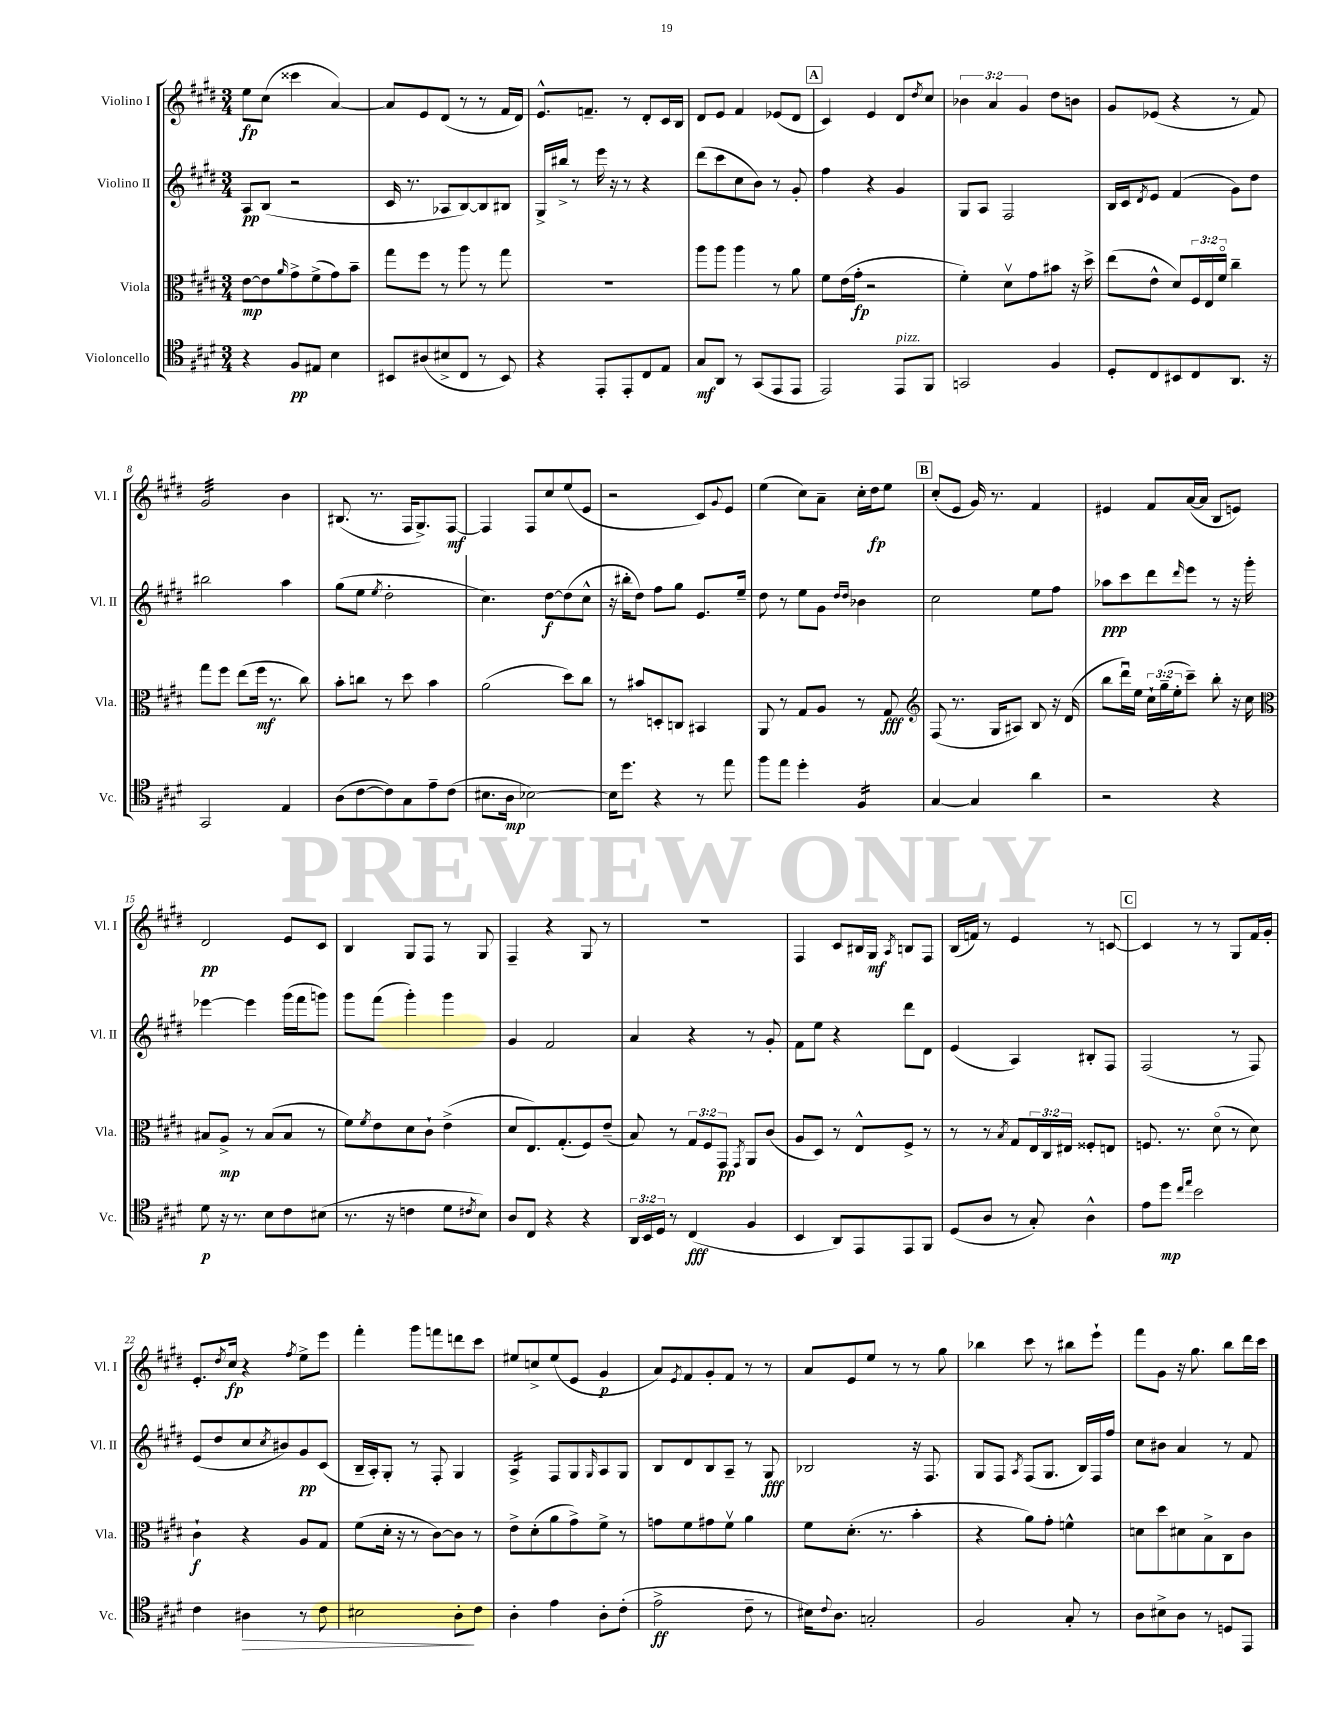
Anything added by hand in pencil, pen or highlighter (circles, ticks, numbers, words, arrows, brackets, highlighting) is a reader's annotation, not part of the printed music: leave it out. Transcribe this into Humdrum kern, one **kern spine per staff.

**kern	**kern	**kern	**kern
*staff4	*staff3	*staff2	*staff1
*clefC4	*clefC3	*clefG2	*clefG2
*k[f#c#g#d#]	*k[f#c#g#d#]	*k[f#c#g#d#]	*k[f#c#g#d#]
*M3/4	*M3/4	*M3/4	*M3/4
4r	[8e	8A	8ee
.	8e]	(8B	(8cc#
.	16qqa	.	.
8F#	8g#^	2r	4ccc##
8E#	(8f#^	.	.
4B	8g#)	.	[4a)
.	8b~	.	.
=	=	=	=
8BB#	8gg#	16c#	8a]
.	.	8.r	.
(8A#	8ff#	.	8e
8B#^	8r	8A-	(8d#
8C#	8aa	[8B)	8r
8r	8r	8B]	8r
8BB#)	8gg#	8B#	16f#
.	.	.	16d#)
=	=	=	=
4r	2.r	16G#^	8.e^^
.	.	16bb#^	.
.	.	8r	.
.	.	.	8.f~
8EE'	.	16eee	.
.	.	16r	.
8EE'	.	8r	8r
8C#	.	4r	8d#'
8E	.	.	16c#
.	.	.	16B
=	=	=	=
8G#	8aa	(8ddd#	8d#
8AA	8aa	8ccc#	8e
8r	4aa	8cc#	4f#
(8GG#	.	8b)	.
8EE	8r	8r	(8e-
8EE	8a	8g#'	8d#
=	=	=	=
2EE)	8f#	4ff#	4c#)
.	(16e	.	.
.	16g#'	.	.
.	2r	4r	4e
8EE	.	4g#	8d#
.	.	.	8qdd#
8FF#	.	.	8cc#
=	=	=	=
2GG	4f#')	8G#	6b-
.	.	8A	.
.	.	.	6a
.	8d#v	2F#	.
.	.	.	6g#
.	8g#	.	.
4F#	8b#	.	8dd#
.	16r	.	8b
.	16dd#^	.	.
=	=	=	=
8D#'	(8ee	16B	8g#
.	.	16c#	.
.	.	8qd#	.
8C#	8e^^	8e	(8e-
8BB#	8d#)	(4f#	4r
8C#	24F#	.	.
.	24E	.	.
.	24f#o	.	.
8.AA	4cc#~	8g#)	8r
.	.	8dd#	8f#)
16r	.	.	.
=	=	=	=
2GG#	8gg#	2bb#	2g#
.	8ff#	.	.
.	(8ee	.	.
.	16ff#	.	.
.	8.r	.	.
4E	.	4aa	4b
.	8cc#)	.	.
=	=	=	=
(8A	8b'	(8gg#	(8.B#
[8c#	8cc	8ee	.
.	.	.	8.r
.	.	8qee	.
8c#])	8r	2dd#'	.
8G#	8dd#	.	16F#
.	.	.	8.G#^)
8e~	4b	.	.
(8c#	.	.	[8F#
=	=	=	=
8.B#	(2a	4.cc#)	4F#]
16A	.	.	.
[2B-)	.	.	8F#
.	.	[8dd#	8cc#
.	8dd#)	(8dd#]	(8ee
.	8cc#	8cc#^^	8e
=	=	=	=
16B-]	8r	16r	2r
8.dd#	.	16bb#'	.
.	8b#	8dd#)	.
4r	8D'	8ff#	.
.	8C	8gg#	.
8r	4BB#	8.e	8c#)
.	.	.	8qqg#
8ee	.	.	8e
.	.	16ee~	.
=	=	=	=
8ff#	8AA	8dd#	(4ee
8ee	8r	8r	.
4dd#'	8G#	8ee	8cc#)
.	8A	8g#	8a~
.	.	16qqdd#	.
.	.	16qqdd#	.
4F#	8r	4b-	16cc#'
.	.	.	16dd#
.	8G#	.	8ee
=	=	=	=
*	*clefG2	*	*
[4G#	(8F#	2cc#	(8cc#'
.	8.r	.	8e
4G#]	.	.	16g#)
.	16G#	.	8.r
.	8A#)	.	.
4a	8B	8ee	4f#
.	16r	8ff#	.
.	(16d#	.	.
=	=	=	=
2r	8bb	8aa-	4e#
.	16ddd#u)	8ccc#	.
.	16ee	.	.
.	24cc#`	8ddd#	8f#
.	(24gg#~	.	.
.	24ee'	.	.
.	.	16qqddd#	.
.	8ccc#~)	8eee	([16a
.	.	.	16a]
4r	8bb'	8r	8B
.	16r	16r	8e)
.	16cc#	16ggg#'	.
=	=	=	=
*	*clefC3	*	*
8d#	8B#	[4eee-	2d#
16r	8A^	.	.
8.r	.	.	.
.	8r	4eee-]	.
8B	(8B#	.	.
8c#	8B#	(16ggg#	8e
.	.	16fff#	.
(8B#	8r	8ggg)	8c#
=	=	=	=
8.r	8f#)	8ggg#	4B
.	8qf#	.	.
.	8e	(8fff#	.
16r	.	.	.
4c	8d#	4ggg#')	8G#
.	8c#`	.	8F#
8d#	(4e^	4ggg#	8r
8qc#	.	.	.
8B)	.	.	8G#
=	=	=	=
8A	8d#	4g#	4F#~
8C#	8.E)	.	.
4r	.	2f#	4r
.	(8.G#'	.	.
4r	8F#)	.	8G#
.	(8e~	.	8r
=	=	=	=
24AA	8B)	4a	2.r
24BB	.	.	.
24D#	.	.	.
8r	8r	.	.
(4C#	12G#	4r	.
.	12F#	.	.
.	12GG#	.	.
.	8qGG#	.	.
4F#	8AA	8r	.
.	(8c#	8g#'	.
=	=	=	=
4BB	8A	8f#	4F#
.	8D#)	8ee	.
8AA)	8r	4r	8c#
8EE	8E^^	.	16B#
.	.	.	16G#
.	.	.	8qA
8EE	8F#^	8ddd#	8B
8FF#	8r	8d#	8F#
=	=	=	=
(8D#	8r	(4e	(16B
.	.	.	16f)
8A	8r	.	8r
.	8qB	.	.
8r	8G#	4A)	4e
8G#')	24E	.	.
.	24C#	.	.
.	24E#	.	.
4A^^	8F##'	8B#'	8r
.	8E	8F#	[8c
=	=	=	=
8e	8.F	(2F#	4c]
8dd#	.	.	.
.	8.r	.	.
16qqcc#	.	.	.
16qqee	.	.	.
2b	.	.	8r
.	(8d#o	.	8r
.	8r	8r	8G#
.	8d#)	8F#)	16f#
.	.	.	16g#'
=	=	=	=
4c#	4c#`	(8e	8.e'
.	.	8dd#	.
.	.	.	8qdd#
.	.	.	16cc#
4A#	4r	8cc#	4r
.	.	8qcc#	.
.	.	8b#)	.
.	.	.	8qff#
8r	8A	8g#	8ee^
8c#	8G#	(8c#	8eee
=	=	=	=
2B#	(8f#	16B~	4fff#'
.	.	16A')	.
.	16d#'	8G#'	.
.	16r	.	.
.	8r	8r	8ggg#
.	[8c#)	8F#'	8fff
8A'	8c#]	4G#	8ddd
8c#	8r	.	8ccc#
=	=	=	=
4A'	8e^	4A^	8ee#
.	(8d#'	.	8cc^
4e	8a	8F#	(8ee#
.	8g#^)	8G#	8e
.	.	16qqG#	.
8A'	8f#^	8A	4g#
(8c#'	8r	8G#	.
=	=	=	=
2e^	8g	8B	8a)
.	.	.	8qe
.	8f#	8d#	8f#
.	8g#	8B	8g#'
.	8f#v	8A~	8f#
8c#~	4a	8r	8r
8r	.	8G#	8r
=	=	=	=
16B#)	8f#	2B-	8a
8qqc#	.	.	.
8.A	.	.	.
.	(8.d#'	.	8e
2G'	.	.	8ee
.	8.r	.	.
.	.	.	8r
.	4b'	16r	8r
.	.	8.F#	.
.	.	.	8gg#
=	=	=	=
2F#	4r	8G#	4bb-
.	.	8F#	.
.	.	8qA	.
.	8a)	(8F#	8ccc#
.	8g#'	8.G#	8r
8G#'	4f^^	.	8bb#
.	.	16B)	.
8r	.	16F#	8eee`
.	.	16ff#	.
=	=	=	=
8A	8d	8cc#	8fff#
8B#^	8dd#	8b#	8g#
8A	8d#	4a	16r
.	.	.	8.gg#
8r	8B^	.	.
8D	8C#	8r	8bb
8EE	8c#	8f#	16ddd#
.	.	.	16ccc#
==	==	==	==
*-	*-	*-	*-
